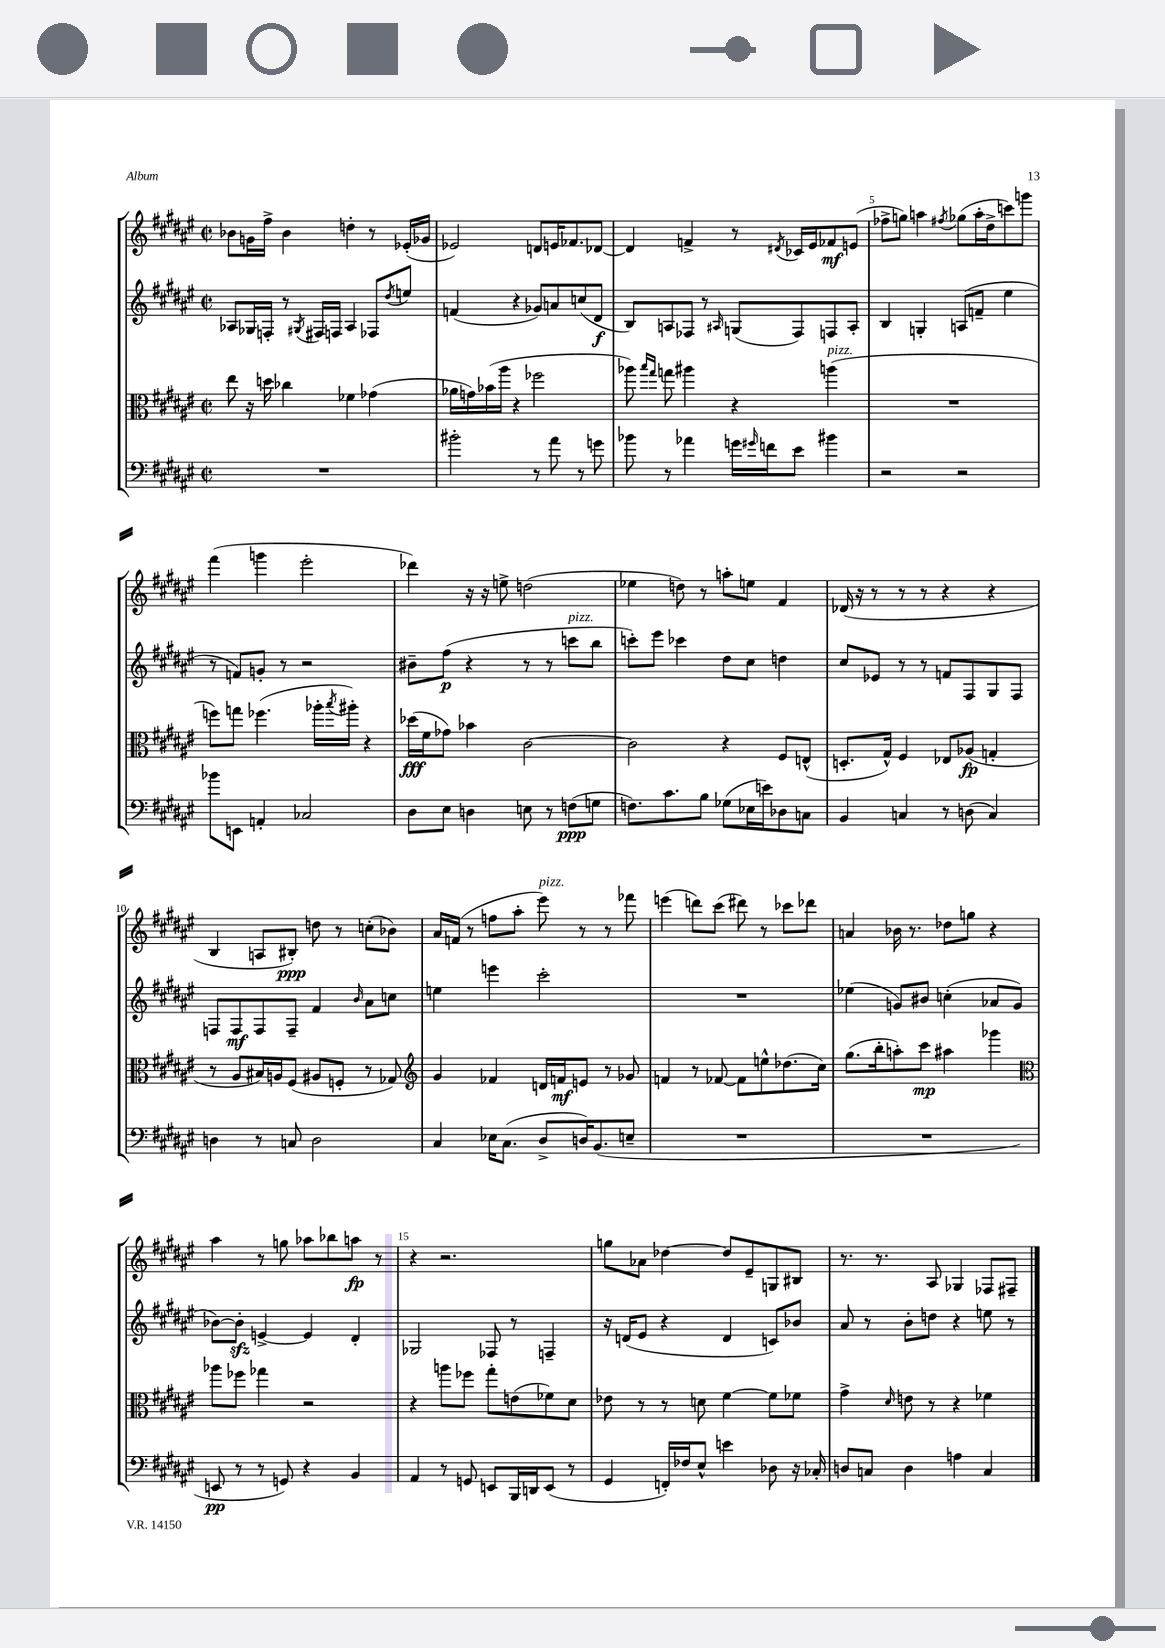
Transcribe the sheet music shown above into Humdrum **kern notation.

**kern	**dynam	**kern	**dynam	**kern	**dynam	**kern	**dynam
*part4	*part4	*part3	*part3	*part2	*part2	*part1	*part1
*staff4	*staff4	*staff3	*staff3	*staff2	*staff2	*staff1	*staff1
*clefF4	*	*clefC3	*	*clefG2	*	*clefG2	*
*k[f#c#g#d#a#e#]	*	*k[f#c#g#d#a#e#]	*	*k[f#c#g#d#a#e#]	*	*k[f#c#g#d#a#e#]	*
*M2/2	*	*M2/2	*	*M2/2	*	*M2/2	*
*met(c|)	*	*met(c|)	*	*met(c|)	*	*met(c|)	*
=2	=2	=2	=2	=2	=2	=2	=2
1r	.	8ee#\	.	8A-X/L	.	8b-X\L	.
.	.	16r	.	16G-X/L	.	16gn\L	.
.	.	16ddn\	.	16Fn'/JJ	.	16ff#^\JJ	.
.	.	4cc-X\	.	8r	.	4b-\	.
.	.	.	.	8qG#X/	.	.	.
.	.	.	.	16F#X/LL	.	.	.
.	.	.	.	16Fn/JJ	.	.	.
.	.	4f-X\	.	4A-/	.	4ddn'\	.
.	.	(4g-X\	.	8F-X/L	.	8r	.
.	.	.	.	8qdd#/	.	.	.
.	.	.	.	8een/J	.	(16e-X'/LL	.
.	.	.	.	.	.	16g-X/JJ	.
=3	=3	=3	=3	=3	=3	=3	=3
2b#X'\	.	16a-X\LL	.	(4fn/	.	2e-X/)	.
.	.	16gn\)	.	.	.	.	.
.	.	(16b-X\	.	.	.	.	.
.	.	16aa#\JJ	.	.	.	.	.
.	.	4r	.	4r	.	.	.
8r	.	2ff-X\	.	8g-X/L)	.	8dn/L	.
8a#\	.	.	.	8an/	.	16en/K	.
.	.	.	.	.	.	8.f-X/	.
8r	.	.	.	(8ccn/	.	.	.
8gn\	.	.	.	8d#/J	f	[8d-X/J	.
=4	=4	=4	=4	=4	=4	=4	=4
8b-X\	.	8aa-X\)	.	8B/L)	.	4d-/]	.
.	.	16qqbb/LL	.	.	.	.	.
.	.	16qqgg#/JJ	.	.	.	.	.
8r	.	8ggn\	.	8An/	.	.	.
4a-X\	.	4aa#X\	.	8F-X/J	.	4fn^/	.
.	.	.	.	8r	.	.	.
.	.	.	.	16qqA#X/	.	.	.
16gn\LL	.	4r	.	(8Gn/L	.	8r	.
16qqg#X/	.	.	.	.	.	.	.
16fn\J	.	.	.	.	.	.	.
.	.	.	.	.	.	8qd#X/	.
8e#\J	.	.	.	8F-/)	.	16c-X/LL	.
.	.	.	.	.	.	16e#/J	.
!	!	!LO:TX:a:i:t=pizz.	!	!	!	!	!
4b#X\	.	(4aan\	.	8Fn/	.	8f-X/	mf
.	.	.	.	8A#'/J	.	(8en/J	.
=5	=5	=5	=5	=5	=5	=5	=5
2r	.	1r	.	4B/	.	8ff-X^\L	.
.	.	.	.	.	.	8ggn\J)	.
.	.	.	.	4Gn'/	.	4aan\	.
.	.	.	.	.	.	8qff#X/	.
2r	.	.	.	(8An/L	.	(8gg-X\L	.
.	.	.	.	8fn~/J	.	16aa'\L	.
.	.	.	.	.	.	16dd#^\J	.
.	.	.	.	4ee#\	.	8cccn\)	.
.	.	.	.	.	.	8gggn\J	.
!!LO:LB:g=z
=6	=6	=6	=6	=6	=6	=6	=6
8b-X\L	.	8ffn\L)	.	8r	.	(4fff#\	.
8EEn\J	.	8ggn\J	.	8fn/L)	.	.	.
4AAn'/	.	(4.ff-X\	.	8gn'/J	.	4gggn\	.
.	.	.	.	8r	.	.	.
2C-X/	.	.	.	2r	.	2eee#'\	.
.	.	16aa-X'\LL	.	.	.	.	.
.	.	8qbb/	.	.	.	.	.
.	.	16aa#X'\JJ)	.	.	.	.	.
.	.	4r	.	.	.	.	.
=7	=7	=7	=7	=7	=7	=7	=7
8D#\L	.	(16dd-X\LL	fff	8b#X~\L	.	4ddd-X\)	.
.	.	16f#\J	.	.	.	.	.
8E#\J	.	8g-X\J)	.	(8ff#\J	p	.	.
4Dn\	.	4b-X\	.	4r	.	16r	.
.	.	.	.	.	.	16r	.
.	.	.	.	.	.	8een^\	.
8En\	.	[2c#\	.	8r	.	(2ddn\	.
8r	.	.	.	8r	.	.	.
!	!	!	!	!LO:TX:a:i:t=pizz.	!	!	!
(8Fn\L	ppp	.	.	8cccn\L	.	.	.
8Gn\J	.	.	.	8bb\J	.	.	.
=8	=8	=8	=8	=8	=8	=8	=8
8.Fn\L)	.	2c#\]	.	8cccn'\L)	.	4ee-X\	.
.	.	.	.	8eee#\J	.	.	.
8.c#\	.	.	.	.	.	.	.
.	.	.	.	4ccc-X\	.	8ddn\)	.
8B\J	.	.	.	.	.	8r	.
(8G-X\L	.	4r	.	8dd#\L	.	8aan'\L	.
16E-X\L	.	.	.	8cc#\J	.	8een\J	.
16en\J)	.	.	.	.	.	.	.
8D-X\	.	8F#/L	.	4ddn\	.	4f#/	.
8Cn\J	.	(8En^^/J	.	.	.	.	.
=9	=9	=9	=9	=9	=9	=9	=9
4BB/	.	8.Dn'/L	.	8cc#/L	.	(16d-X/	.
.	.	.	.	.	.	16r	.
.	.	.	.	8e-X/J	.	8r	.
.	.	16G#^^/Jk)	.	.	.	.	.
4Cn/	.	4F#/	.	8r	.	8r	.
.	.	.	.	8r	.	8r	.
8r	.	8E-X/L	.	8fn/L	.	4r	.
(8Dn\	.	(8A-X/J	fp	8F#/	.	.	.
4C/)	.	4Gn'/	.	8G#/	.	4r	.
.	.	.	.	8F#/J	.	.	.
!!LO:LB:g=z
=10	=10	=10	=10	=10	=10	=10	=10
4Dn\	.	8r	.	8Fn/L	.	4B/	.
.	.	8A#/L	.	8F/	mf	.	.
8r	.	16B#X/L)	.	8F/	.	8An/L	.
.	.	16An/J	.	.	.	.	.
8Cn/	.	(8F#/J	.	8F~/J	.	8B#X'/J)	ppp
2D\	.	8A#X/L	.	4f#/	.	8ddn\	.
.	.	8Fn'/J	.	.	.	8r	.
.	.	.	.	16qqb/	.	.	.
.	.	8r	.	8a#\L	.	(8ccn'\L	.
.	.	8G-X/)	.	8ccn\J	.	8b-X\J)	.
=11	=11	=11	=11	=11	=11	=11	=11
*	*	*clefG2	*	*	*	*	*
4C#/	.	4g#/	.	4een\	.	16a#/LL	.
.	.	.	.	.	.	(16fn/JJ	.
.	.	.	.	.	.	8r	.
16E-X\KL	.	4f-X/	.	4eeen\	.	8ffn\L	.
(8.C#\J	.	.	.	.	.	.	.
.	.	.	.	.	.	8aa#'\J	.
!	!	!	!	!	!	!LO:TX:a:i:t=pizz.	!
8D#^/L	.	16dn/LL	.	2ccc#'\	.	8eee#\)	.
.	.	16fn/J	mf	.	.	.	.
16Dn/K)	.	8en/J	.	.	.	8r	.
(8.BB/	.	.	.	.	.	.	.
.	.	8r	.	.	.	8r	.
8En~/J	.	8g-X/	.	.	.	8fff-X\	.
=12	=12	=12	=12	=12	=12	=12	=12
1r	.	4fn/	.	1r	.	(4eeen\	.
.	.	8r	.	.	.	8dddn\L)	.
.	.	[8f-X/	.	.	.	(8ccc#\J	.
.	.	8f-\L]	.	.	.	8ddd#X\)	.
.	.	8een^^\	.	.	.	8r	.
.	.	(8.dd-X\	.	.	.	8ccc-X\L	.
.	.	.	.	.	.	8ddd-X\J	.
.	.	16cc#\Jk)	.	.	.	.	.
=13	=13	=13	=13	=13	=13	=13	=13
1r	.	(8.gg#\L	.	(4ee-X\	.	4an/	.
.	.	16bb'\k	.	.	.	.	.
.	.	8aan'\)	.	8gn/L)	.	16b-X\	.
.	.	.	.	.	.	8.r	.
.	.	8ccc#\J	mp	8b#X/J	.	.	.
.	.	4aa#X\	.	(4ccn'\	.	8dd-X\L	.
.	.	.	.	.	.	8ggn\J	.
.	.	4ggg-X\	.	8a-X/L	.	4r	.
.	.	.	.	8g/J	.	.	.
!!LO:LB:g=z
=14	=14	=14	=14	=14	=14	=14	=14
*	*	*clefC3	*	*	*	*	*
8EEn/	pp	8aa-X\L	.	[8b-X\L)	.	4aa#\	.
8r	.	8ff-X\J	.	8b-zz'\J]	.	.	.
8r	.	4gg-X\	.	[4en^/	.	8r	.
8GGn/)	.	.	.	.	.	8ggn\	.
4r	.	2r	.	4e/]	.	8aa-X\L	.
.	.	.	.	.	.	8bb-X\	.
4BB/	.	.	.	4d#'/	.	8aan\J	fp
.	.	.	.	.	.	8r	.
=15	=15	=15	=15	=15	=15	=15	=15
4AA#/	.	4r	.	2G-X/	.	4r	.
8r	.	8aan\L	.	.	.	2.r	.
8GGn/	.	8ff-X\J	.	.	.	.	.
8EEn/L	.	8gg#'\L	.	8F-X/	.	.	.
16BBB/L	.	(8en\	.	8r	.	.	.
16DDn/J	.	.	.	.	.	.	.
(8EE/J	.	8f-X\)	.	4Fn~/	.	.	.
8r	.	8d#\J	.	.	.	.	.
=16	=16	=16	=16	=16	=16	=16	=16
4GG#/	.	8e-X\	.	16r	.	8ggn\L	.
.	.	.	.	(16dn/KL	.	.	.
.	.	8r	.	8e#/J	.	8a-X\J	.
16FFn'/LL)	.	8r	.	4r	.	[4dd-X\	.
16F-X/J	.	.	.	.	.	.	.
8E#^^/J	.	8dn\	.	.	.	.	.
4en\	.	[4f#\	.	4d/	.	8dd-/L]	.
.	.	.	.	.	.	8e#~/	.
8D-X\	.	8f#\L]	.	8cn/L)	.	8Gn/	.
16r	.	8f-X\J	.	8b-X/J	.	8B#X/J	.
16C-X'/	.	.	.	.	.	.	.
=17	=17	=17	=17	=17	=17	=17	=17
8Dn/L	.	4g#^\	.	8a#/	.	8.r	.
8Cn/J	.	.	.	8r	.	.	.
.	.	.	.	.	.	8.r	.
.	.	16qqd#/	.	.	.	.	.
4D\	.	8en\	.	8b'\L	.	.	.
.	.	8r	.	8ddn\J	.	8A#/	.
4An\	.	4r	.	4r	.	4G-X/	.
4C/	.	4f-X\	.	8een\	.	8F-X/L	.
.	.	.	.	8r	.	8F#X~/J	.
==	==	==	==	==	==	==	==
*-	*-	*-	*-	*-	*-	*-	*-
